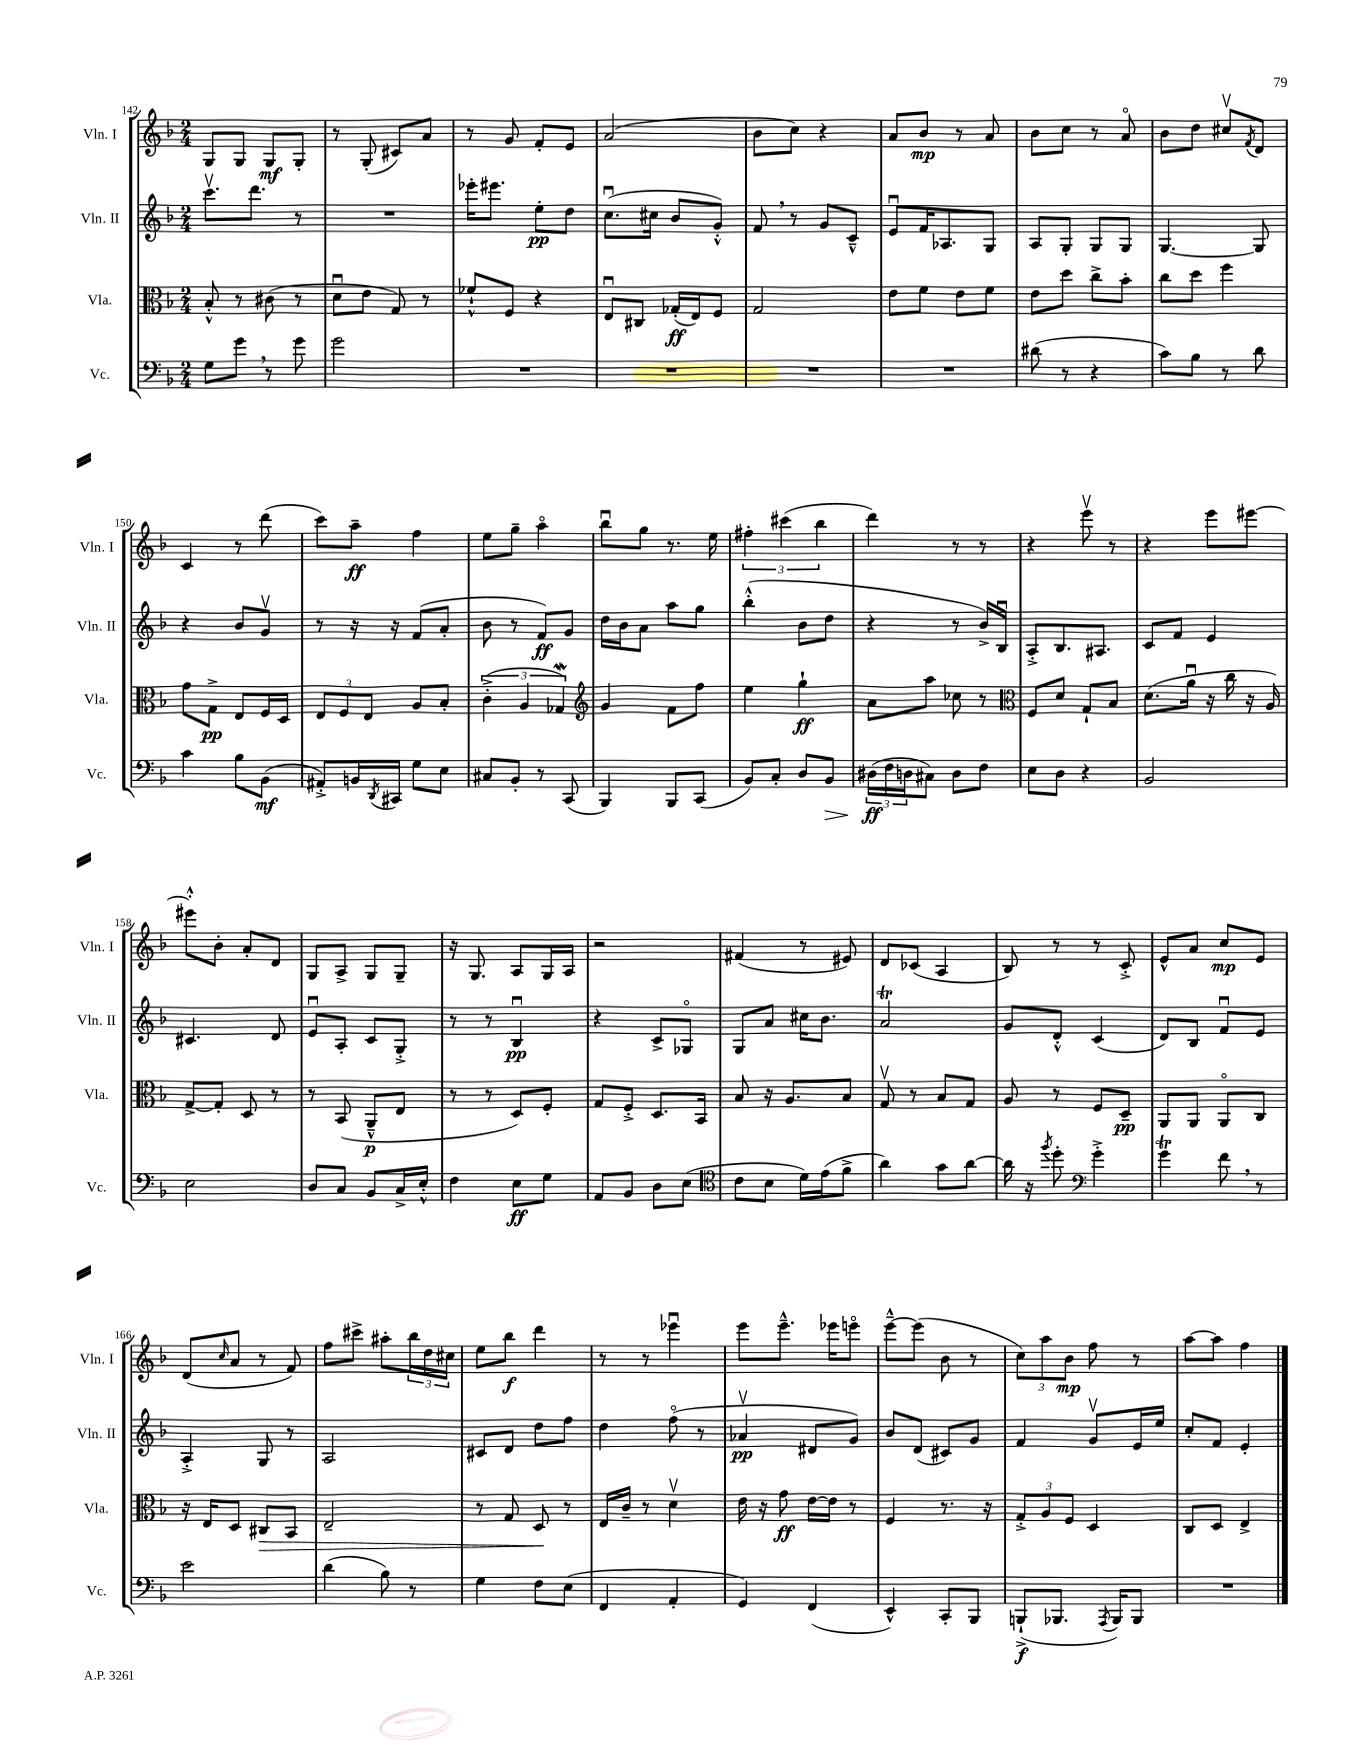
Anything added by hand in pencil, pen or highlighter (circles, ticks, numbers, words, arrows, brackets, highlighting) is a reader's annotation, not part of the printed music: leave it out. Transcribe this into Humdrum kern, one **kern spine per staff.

**kern	**kern	**kern	**kern
*staff4	*staff3	*staff2	*staff1
*clefF4	*clefC3	*clefG2	*clefG2
*k[b-]	*k[b-]	*k[b-]	*k[b-]
*M2/4	*M2/4	*M2/4	*M2/4
8G	8B-'^^	8.cccv	8G
8g	8r	.	8G
.	.	8.ddd	.
8r	(8c#	.	8G
8g	8r	8r	8G'
=	=	=	=
2g	8du	2r	8r
.	8e	.	(8G'
.	8G)	.	8c#)
.	8r	.	8a
=	=	=	=
2r	8f-`^^	16eee-'	8r
.	.	8.eee#	.
.	8F	.	8g
.	4r	8ee'	8f'
.	.	8dd	8e
=	=	=	=
2r	8Eu	(8.ccu	(2a
.	8C#	.	.
.	.	16cc#	.
.	(16G-'	8b-	.
.	16E)	.	.
.	8F	8g'^^)	.
=	=	=	=
2r	2G	8f	8b-
.	.	8r	8cc)
.	.	8g	4r
.	.	8c~^^	.
=	=	=	=
2r	8e	8eu	8a
.	8f	16f	8b-
.	.	8.A-	.
.	8e	.	8r
.	8f	8G	8a
=	=	=	=
(8d#	8e	8A	8b-
8r	8dd	8G'	8cc
4r	8cc^	8G	8r
.	8b-'	8G	8ao
=	=	=	=
8c)	8cc	[4.G	8b-
8B-	8dd	.	8dd
8r	4ff	.	8cc#v
.	.	.	8qf
8d	.	8G]	8d
=	=	=	=
4c	8g	4r	4c
.	8G^	.	.
8B-	8E	8b-	8r
(8BB-	16F	8gv	(8ddd
.	16D	.	.
=	=	=	=
8AA#'^)	12E	8r	8ccc)
.	12F	.	.
16BB	.	16r	8aa~
.	12E	.	.
8qDD	.	.	.
16CC#	.	16r	.
8G	8A	(8f	4ff
8E	8B-'	8a'	.
=	=	=	=
8C#	(6c'^	8b-	8ee
8BB-'	.	8r	8gg~
.	6A	.	.
8r	.	8f)	4aao
.	6G-)	.	.
(8CC	.	8g	.
=	=	=	=
*	*clefG2	*	*
4BBB-)	4g	16dd	8bb-u
.	.	16b-	.
.	.	8a	8gg
8BBB-	8f	8aa	8.r
(8CC	8ff	8gg	.
.	.	.	16ee
=	=	=	=
8BB-)	4ee	(4bb-'^^	6ff#'
8C'	.	.	.
.	.	.	(6ccc#
8D	4gg`	8b-	.
.	.	.	6bb-
8BB-	.	8dd	.
=	=	=	=
(24D#	8a	4r	4ddd)
24F	.	.	.
24D	.	.	.
8C#)	8aa	.	.
8D	8cc-	8r	8r
8F	8r	16b-^)	8r
.	.	16B-u	.
=	=	=	=
*	*clefC3	*	*
8E	8F	8A'^	4r
8D	8d	8.B-	.
4r	8G`	.	8eeev
.	.	8.A#	.
.	8B-	.	8r
=	=	=	=
2BB-	(8.d	8c	4r
.	.	8f	.
.	16au	.	.
.	16r	4e	8eee
.	16cc	.	.
.	16r	.	[8eee#
.	16A)	.	.
=	=	=	=
2E	[8G^	4.c#	8eee#'^^]
.	8G']	.	8b-'
.	8D	.	8a'
.	8r	8d	8d
=	=	=	=
8D	8r	8eu	8G
8C	(8BB-	8A'	8A^
8BB-	8AA~^^	8c	8G
16C^	8E	8G'^	8G~
16E'^^	.	.	.
=	=	=	=
4F	8r	8r	16r
.	.	.	8.G
.	8r	8r	.
8E	8D)	4B-u	8A
8G	8F'	.	16G
.	.	.	16A
=	=	=	=
8AA	8G	4r	2r
8BB-	8F'^	.	.
8D	8.D	8c^	.
(8E	.	8G-o	.
.	16BB-	.	.
=	=	=	=
*clefC4	*	*	*
8c	8B-	8G	(4f#
8B-	16r	8a	.
.	8.A	.	.
16d)	.	16cc#	8r
(16e	.	8.b-	.
8f^	8B-	.	8e#)
=	=	=	=
4a)	8Gv	2a	8d
.	8r	.	(8c-
8g	8B-	.	4A
[8a	8G	.	.
=	=	=	=
16a]	8A	8g	8B-)
16r	.	.	.
8qff	.	.	.
8dd'	8r	8d'^^	8r
*clefF4	*	*	*
4g'^	8F	(4c	8r
.	8D~	.	8c'^
=	=	=	=
4g	8AA	8d)	8e^^
.	8AA	8B-	8a
8f	8AAo	8fu	8cc
8r	8C	8e	8e
=	=	=	=
2e	16r	4A'^	(8d
.	16E	.	.
.	.	.	16qqcc
.	8D	.	8a
.	8C#	8G	8r
.	8BB-	8r	8f)
=	=	=	=
(4d	2E~	2A	8ff
.	.	.	8ccc#^
8B-)	.	.	8aa#'
8r	.	.	24bb-
.	.	.	24dd
.	.	.	24cc#
=	=	=	=
4G	8r	8c#	8ee
.	8G	8d	8bb-
8F	8D	8dd	4ddd
(8E	8r	8ff	.
=	=	=	=
4FF	16E	4dd	8r
.	16c~	.	.
.	8r	.	8r
4AA'	4dv	(8ffo	4eee-u
.	.	8r	.
=	=	=	=
4GG)	16e	4a-v	8eee
.	16r	.	.
.	8g	.	8.eee~^^
(4FF	[16e	8d#	.
.	16e]	.	16eee-
.	8r	8g)	8eeeo
=	=	=	=
4EE^^)	4F	8b-	[8eee~^^
.	.	(8d	(8eee]
8CC'	8.r	8c#)	8b-
8BBB-	.	8g	8r
.	16r	.	.
=	=	=	=
(8BBB`^	12G'^	4f	12cc)
.	12A	.	12aa
8.BBB-	.	.	.
.	12F	.	12b-
.	4D	8gv	8ff
8qAAA	.	.	.
16BBB-)	.	.	.
8BBB-	.	16e	8r
.	.	16ee	.
=	=	=	=
2r	8C	8cc'	[8aa
.	8D	8f	8aa]
.	4E^	4e'	4ff
==	==	==	==
*-	*-	*-	*-
